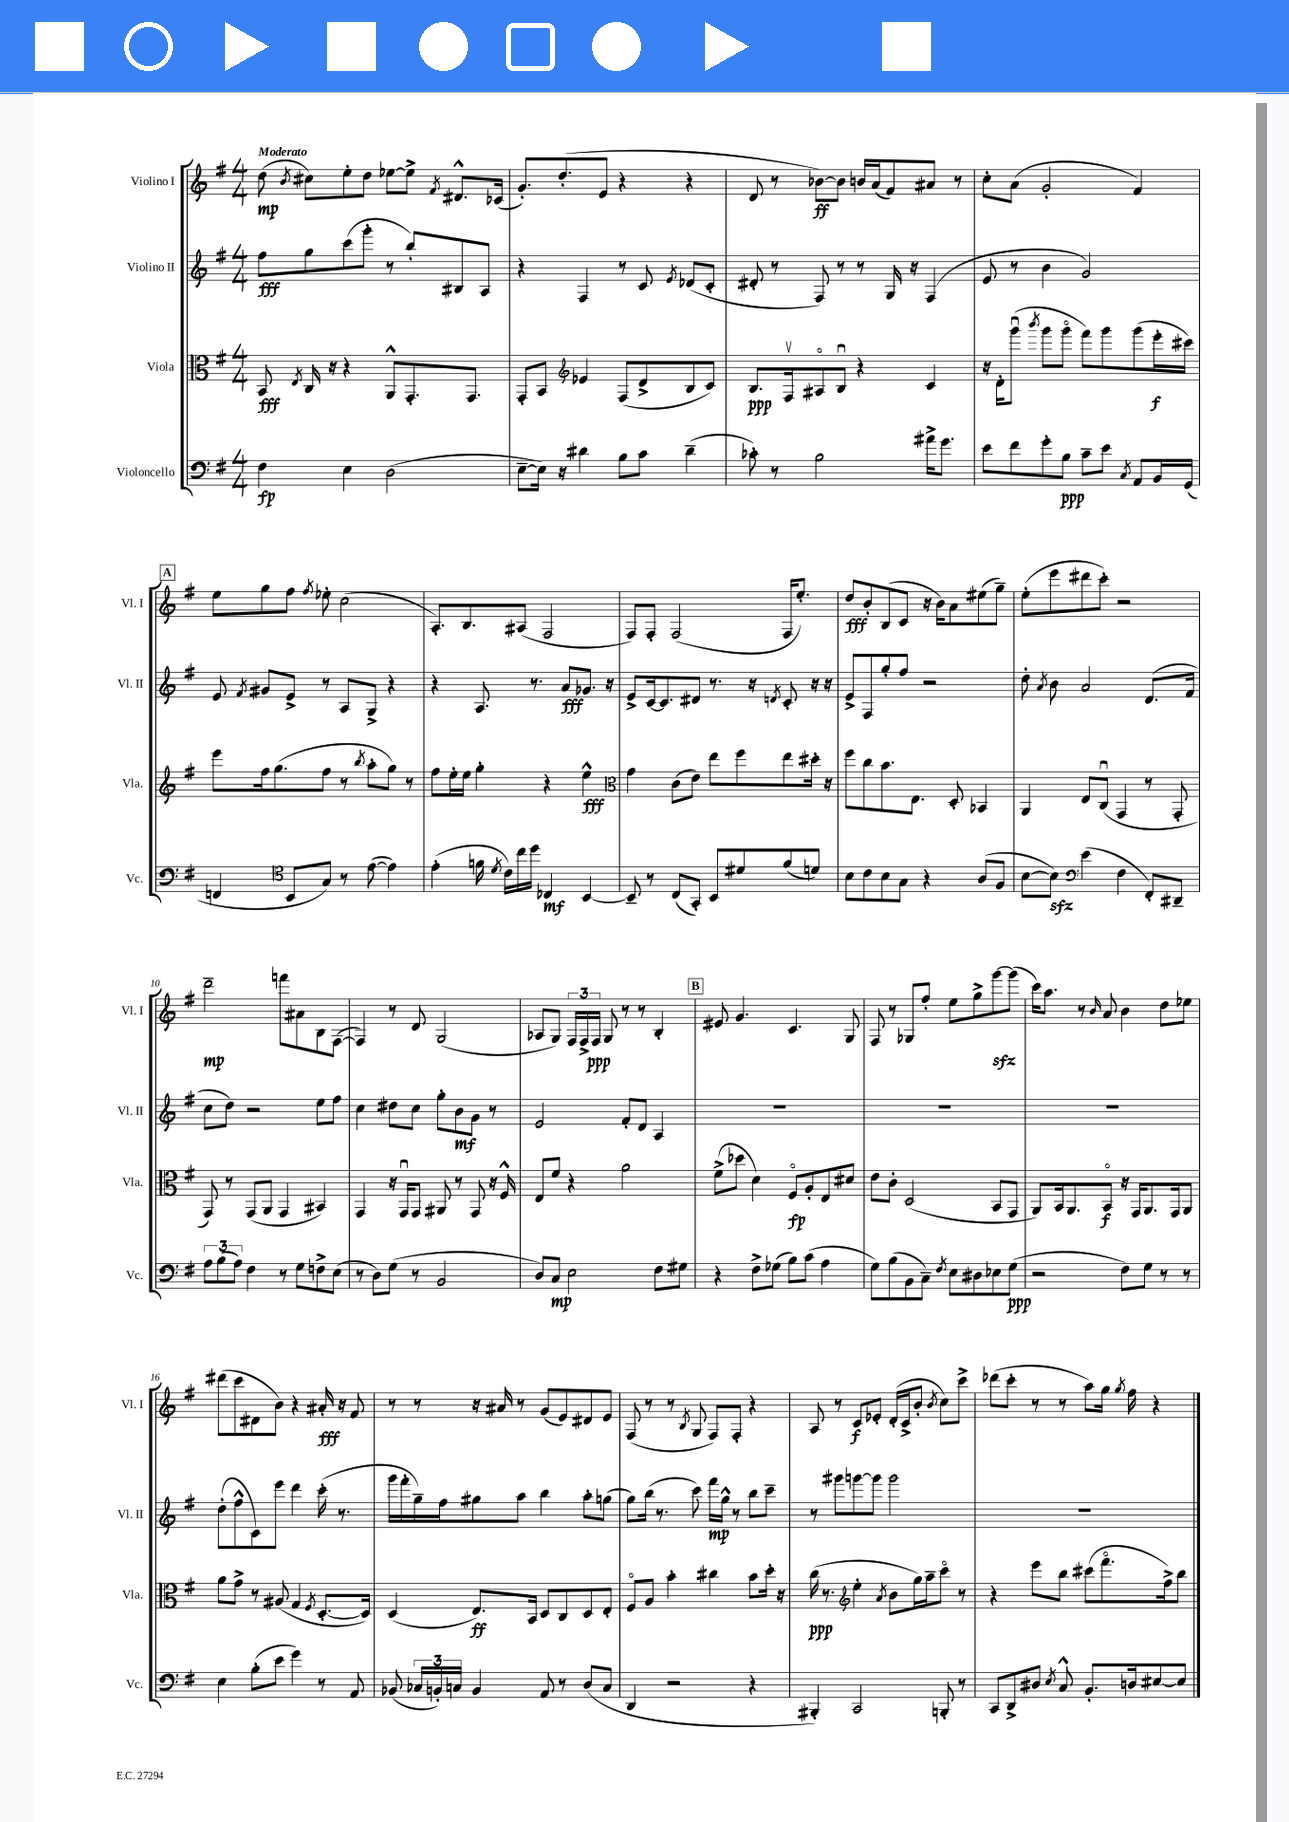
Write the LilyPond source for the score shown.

<<
\new StaffGroup <<
\new Staff = "s0" \with { instrumentName = "Violino I" shortInstrumentName = "Vl. I" } {
    \clef treble \key g \major \numericTimeSignature \time 4/4 \tempo "Moderato"
    \autoBeamOff d''8\mp( \acciaccatura { b'8 } cis''8[) e''8-. d''8] ees''8[~ ees''8]-> \acciaccatura { fis'8 } dis'8.[-^ ces'16]( |
    g'8.[-.) d''8.-.( e'8] r4 r4 |
    d'8 r8 bes'8[~\ff) bes'8] b'16[ a'16( fis'8) ais'8] r8 |
    c''8[-. a'8]( g'2-. fis'4) |
    \mark \markup { \box "A" } e''8[ g''8 fis''8] \acciaccatura { fis''8 } ees''8-. c''2( |
    a8.[-.) b8. ais8]( fis2 |
    fis8[) fis8]-. fis2( fis16[ e''8.]-.) |
    d''8[\fff b'8-. b8( c'8] r16 b'16[) a'8 eis''8( g''8]--) |
    e''8[-.( e'''8 dis'''8 c'''8]-.) r2 |
    d'''2--\mp f'''8[ ais'8 b8 fis8]~( |
    fis4) r8 d'8 g2( |
    aes8[ g8]) \tuplet 3/2 { fis16[ fis16-> fis16]\ppp } g8 r8 r8 b4-. |
    \mark \markup { \box "B" } eis'8 g'4. c'4. g8 |
    fis8 r8 ges8[ fis''8]-. e''8[ g''8-> g'''8~\sfz g'''8]( |
    c'''16[) a''8.] r8 \grace { b'16 } a'8 b'4 d''8[ ees''8] |
    dis'''8[( c'''8 dis'8 b'8]) r4 ais'16-.\fff r16 fis'8 |
    r8 r8 r16 ais'16 r8 g'8[( e'8) dis'8 e'8] |
    fis8( r8 r8 \acciaccatura { b8 } g8 fis8[) fis8]-. r4 |
    a8 r8 c'8[\f ees'8]-. d'16[-.( c'16-> b'8]-. \acciaccatura { b'8 } c''8[) c'''8]-> |
    des'''8[( c'''8]-. r8 r8 a''8[) g''16] \acciaccatura { g''8 } fis''16 r4 \bar "|." |
}
\new Staff = "s1" \with { instrumentName = "Violino II" shortInstrumentName = "Vl. II" } {
    \clef treble \key g \major \numericTimeSignature \time 4/4
    \autoBeamOff fis''8[\fff g''8 c'''8( g'''8]-. r8 b''8[-.) bis8 a8] |
    r4 fis4 r8 c'8 \acciaccatura { e'8 } des'8[( c'8]-. |
    dis'8-. r8 fis8) r8 r8 g16 r16 fis4( |
    e'8 r8 b'4 g'2) |
    \mark \markup { \box "A" } e'8 \acciaccatura { fis'8 } gis'8[ e'8]-> r8 a8[ g8]-> r4 |
    r4 a8. r8. a'8[\fff ges'8.] r16 |
    e'8[-> c'16~ c'8. dis'8] r8. r16 \acciaccatura { d'8 } c'8-. r16 r16 |
    e'8[-> fis8 g''8-. fis''8] r2 |
    d''8-. \acciaccatura { a'8 } b'8 a'2 d'8.[( fis'16] |
    c''8[ d''8]) r2 e''8[ fis''8] |
    c''4 dis''8[ c''8] g''8[-. b'8\mf g'8] r8 |
    e'2 fis'8[-. d'8] a4 |
    \mark \markup { \box "B" } R1 |
    R1 |
    R1 |
    d''8[-.( fis''8-^ c'8) e'''8] d'''4 c'''16-.( r8. |
    g'''16[ fis'''16-. g''16--) fis''16 gis''8 a''8] b''4 a''8[-. g''8]( |
    g''8[) b''16]( r8. c'''8) fis'''16[\mp g''16]-^ r8 b''8[ c'''8]-- |
    r8 gis'''8[ g'''8~ g'''8] g'''2 |
    R1 \bar "|." |
}
\new Staff = "s2" \with { instrumentName = "Viola" shortInstrumentName = "Vla." } {
    \clef alto \key g \major \numericTimeSignature \time 4/4
    \autoBeamOff b,8\fff \acciaccatura { e8 } c16 r16 r4 a,8[-^ g,8.-. g,8.] |
    g,8[-. b,8] \clef treble ees'4 fis8[( d'8-> b8 c'8]) |
    b8.[\ppp fis16\upbow ais8\flageolet b8]\downbow r4 c'4 |
    r16 d'16[-. g'''8]\downbow( \acciaccatura { b'''8 } g'''8[ g'''8]\flageolet fis'''8[) g'''8 g'''8( e'''16-.\f cis'''16]) |
    \mark \markup { \box "A" } e'''8[ fis''16 g''8.( fis''8] r8 \acciaccatura { b''8 } a''8[-. g''8]) r8 |
    fis''8[ e''16-. e''16] g''4-. r4 e''4-^\fff |
    \clef alto g'4 c'8[( e'8]) e''8[ fis''8 e''8 dis''16]-. r16 |
    fis''8[ c''8 b'8. e8.] d8-. bes,4 |
    a,4 e8[ c8]\downbow( g,4 r8 g,8-. |
    g,8) r8 g,8[( a,8] g,4 bis,4) |
    g,4 r16 g,16[\downbow g,8] ais,8 r8 g,8 r16 fis16-^ |
    e8[ fis'8] r4 a'2 |
    \mark \markup { \box "B" } fis'8[->( des''8] d'4) fis8[\flageolet\fp a8-. e8 dis'8] |
    e'8[ c'8]-. d2( b,8[ g,8] |
    a,8[) b,16 a,8. b,8]\flageolet\f r16 g,16[ a,8. g,16 a,8] |
    a'8[ g'8]-> r8 ais8( g4 \acciaccatura { fis8 } d8.[~-. d16]) |
    d4( e8.[\ff) b,16] d8[ c8 d8 e8]-. |
    fis8[\flageolet a8] b'4-. cis''4 b'8[ d''16]-. r16 |
    c''16\ppp( r8. \clef treble e''4-. \acciaccatura { a'8 } b'8[ g''16) a''16-- c'''8]\flageolet r8 |
    r4 e'''8[ b''8] cis'''8[( fis'''8.\flageolet fis''16->) b''8] \bar "|." |
}
\new Staff = "s3" \with { instrumentName = "Violoncello" shortInstrumentName = "Vc." } {
    \clef bass \key g \major \numericTimeSignature \time 4/4
    \autoBeamOff fis4\fp e4 d2( |
    e8[~-- e16]) r16 dis'4 b8[ c'8] dis'4--( |
    ces'8-.) r8 b2 ais'16[-> g'8.] |
    e'8[ fis'8 g'8-. b8]\ppp c'8[-- e'8] \acciaccatura { c8 } a,8[ b,16 g,16]( |
    \mark \markup { \box "A" } f,4 \clef tenor b,8[ g8]) r8 e'8~( e'4) |
    e'4-.( f'16 \acciaccatura { d'8 } c'16[) c''16 d''16] ces4\mf b,4~ |
    b,8-- r8 c8[( g,8]-.) b,8[ dis'8 fis'8( d'8]) |
    b8[ c'8 b8 g8] r4 a8[( fis8] |
    b8[~ b8]\sfz) \clef bass e'4( fis4 fis,8[-.) dis,8]-- |
    \tuplet 3/2 { a8[ b8( a8]) } fis4 r8 g8[ f8-> e8]( |
    r8 d8[) g8]( r8 b,2 |
    d8[) c8]\mp e2 fis8[ gis8] |
    \mark \markup { \box "B" } r4 fis8[-> ges8]( b8[) c'8]( a4 |
    g8[) b8( b,8 c8]--) \acciaccatura { fis8 } e8[ dis8 ees8 g8]\ppp( |
    r2 fis8[) g8] r8 r8 |
    e4 b8[-.( e'8] g'4) r8 a,8 |
    bes,8( \tuplet 3/2 { ces16[ b,16-.) c16] } b,4 a,8 r8 d8[( c8] |
    d,4 r2 r4 |
    bis,,4-.) c,2 b,,8-. r8 |
    c,8[ d,8-> dis8] \acciaccatura { e8 } c8-^ b,8.[-. d16 eis8~ eis8] \bar "|." |
}
>>
>>
